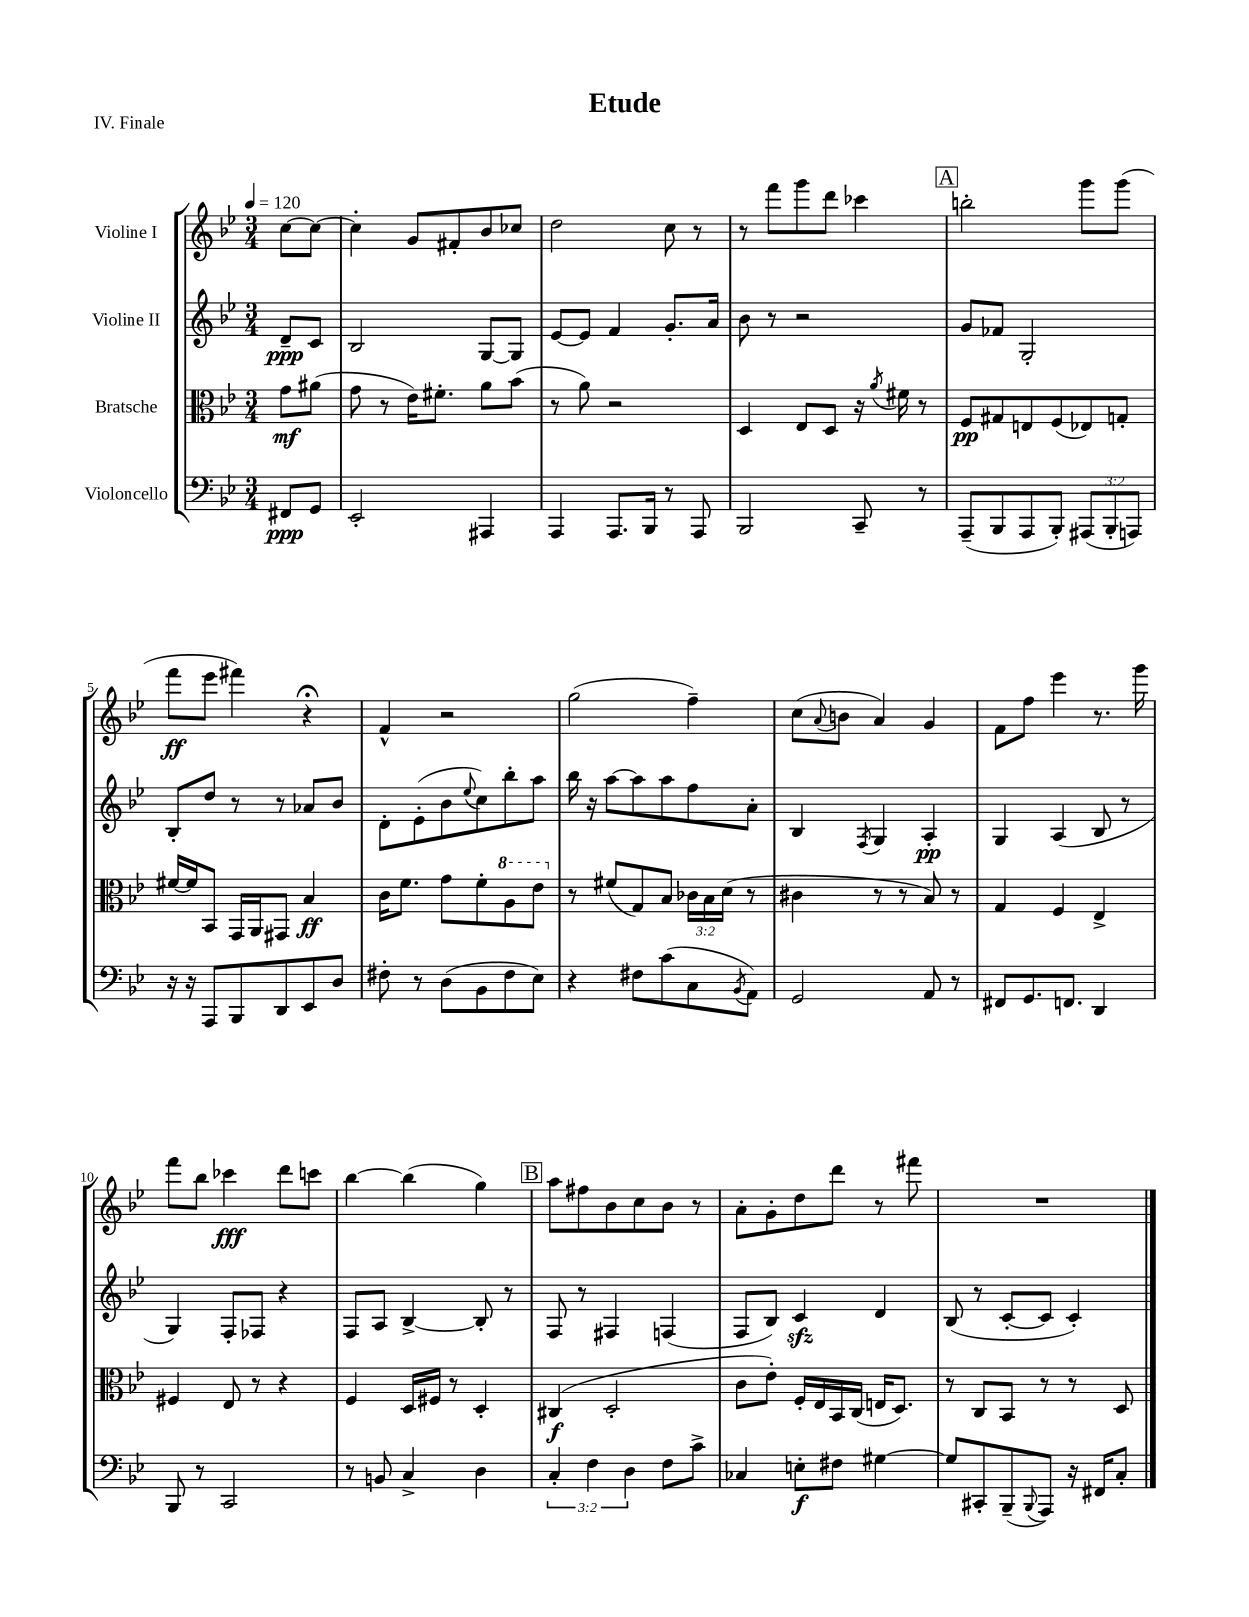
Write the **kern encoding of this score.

**kern	**dynam	**kern	**dynam	**kern	**dynam	**kern	**dynam
*part4	*part4	*part3	*part3	*part2	*part2	*part1	*part1
*staff4	*staff4	*staff3	*staff3	*staff2	*staff2	*staff1	*staff1
*I"Violoncello	*	*I"Bratsche	*	*I"Violine II	*	*I"Violine I	*
*clefF4	*	*clefC3	*	*clefG2	*	*clefG2	*
*k[b-e-]	*	*k[b-e-]	*	*k[b-e-]	*	*k[b-e-]	*
*M3/4	*	*M3/4	*	*M3/4	*	*M3/4	*
*MM120	*	*MM120	*	*MM120	*	*MM120	*
=	=	=	=	=	=	=	=
8FF#X/L	ppp	8g\L	mf	8d~/L	ppp	[8cc\L	.
8GG/J	.	(8a#X\J	.	8c/J	.	8cc\J_	.
=1	=1	=1	=1	=1	=1	=1	=1
2EE-'/	.	8g\	.	2B-/	.	4cc'\]	.
.	.	8r	.	.	.	.	.
.	.	16e-\KL)	.	.	.	8g/L	.
.	.	8.f#X'\J	.	.	.	.	.
.	.	.	.	.	.	8f#X'/	.
4AAA#X/	.	8a\L	.	[8G/L	.	8b-/	.
.	.	(8b-\J	.	8G/J]	.	8cc-X/J	.
=2	=2	=2	=2	=2	=2	=2	=2
4AAA/	.	8r	.	[8e-/L	.	2dd\	.
.	.	8a\)	.	8e-/J]	.	.	.
8.AAA/L	.	2r	.	4f/	.	.	.
16BBB-/Jk	.	.	.	.	.	.	.
8r	.	.	.	8.g'/L	.	8cc\	.
8AAA/	.	.	.	.	.	8r	.
.	.	.	.	16a/Jk	.	.	.
=3	=3	=3	=3	=3	=3	=3	=3
2BBB-/	.	4D/	.	8b-\	.	8r	.
.	.	.	.	8r	.	8fff\L	.
.	.	8E-/L	.	2r	.	8ggg\	.
.	.	8D/J	.	.	.	8ddd\J	.
8CC~/	.	16r	.	.	.	4ccc-X\	.
.	.	8qa/	.	.	.	.	.
.	.	16f#X\	.	.	.	.	.
8r	.	8r	.	.	.	.	.
!!LO:REH:place=s1:t=A
=4	=4	=4	=4	=4	=4	=4	=4
(8AAA~/L	.	8F/L	pp	8g/L	.	2bbn'\	.
8BBB-/	.	8G#X/	.	8f-X/J	.	.	.
8AAA/	.	8En/	.	2G'/	.	.	.
8BBB-'/J)	.	(8F/	.	.	.	.	.
(12AAA#X/L	.	8E-X/)	.	.	.	8ggg\L	.
12BBB-'/	.	.	.	.	.	.	.
.	.	8Gn'/J	.	.	.	(8ggg\J	.
12AAAn/J)	.	.	.	.	.	.	.
!!LO:LB:g=z
=5	=5	=5	=5	=5	=5	=5	=5
16r	.	[16f#X/LL	.	8B-'/L	.	8fff\L	ff
16r	.	16f#/J]	.	.	.	.	.
8AAA/L	.	8BB-/J	.	8dd/J	.	8eee-\J	.
8BBB-/	.	16GG/LL	.	8r	.	4fff#X\)	.
.	.	16AA/J	.	.	.	.	.
8DD/	.	8GG#X/J	.	8r	.	.	.
8EE-/	.	4B-/	ff	8a-X/L	.	4r;<	.
8D/J	.	.	.	8b-/J	.	.	.
=6	=6	=6	=6	=6	=6	=6	=6
8F#X'\	.	16c\KL	.	8d'\L	.	4f^^/	.
.	.	8.f\J	.	.	.	.	.
8r	.	.	.	(8e-'\	.	.	.
(8D\L	.	8g\L	.	8b-\	.	2r	.
.	.	.	.	8qqee-/	.	.	.
8BB-\	.	8f'\	.	8cc\)	.	.	.
*	*	*8va	*	*	*	*	*
8F#\	.	8a\	.	8bb-'\	.	.	.
8E-\J)	.	8ee-\J	.	8aa\J	.	.	.
=7	=7	=7	=7	=7	=7	=7	=7
*	*	*X8va	*	*	*	*	*
4r	.	8r	.	16bb-\	.	(2gg\	.
.	.	.	.	16r	.	.	.
.	.	(8f#X/L	.	[8aa\L	.	.	.
8F#X\L	.	8G/)	.	8aa\]	.	.	.
(8c\	.	8B-/J	.	8aa\	.	.	.
8C\	.	24c-X\LL	.	8ff\	.	4ff~\)	.
.	.	24B-\	.	.	.	.	.
.	.	(24d\JJ	.	.	.	.	.
8qBB-/	.	.	.	.	.	.	.
8AA\J)	.	8r	.	8a'\J	.	.	.
=8	=8	=8	=8	=8	=8	=8	=8
2GG/	.	4c#X\	.	4B-/	.	(8cc\L	.
.	.	.	.	.	.	8qqa/	.
.	.	.	.	.	.	8bn\J	.
.	.	.	.	8qF/	.	.	.
.	.	8r	.	4G/	.	4a/)	.
.	.	8r	.	.	.	.	.
8AA/	.	8B-/)	.	4A'/	pp	4g/	.
8r	.	8r	.	.	.	.	.
=9	=9	=9	=9	=9	=9	=9	=9
8FF#X/L	.	4G/	.	4G/	.	8f\L	.
8.GG/	.	.	.	.	.	8ff\J	.
.	.	4F/	.	(4A/	.	4eee-\	.
8.FFn/J	.	.	.	.	.	.	.
4DD/	.	4E-^/	.	8B-/	.	8.r	.
.	.	.	.	8r	.	.	.
.	.	.	.	.	.	16ggg\	.
!!LO:LB:g=z
=10	=10	=10	=10	=10	=10	=10	=10
8BBB-/	.	4F#X/	.	4G/)	.	8fff\L	.
8r	.	.	.	.	.	8bb-\J	.
2CC/	.	8E-/	.	8F'/L	.	4ccc-X\	fff
.	.	8r	.	8F-X/J	.	.	.
.	.	4r	.	4r	.	8ddd\L	.
.	.	.	.	.	.	8cccn\J	.
=11	=11	=11	=11	=11	=11	=11	=11
8r	.	4F/	.	8F/L	.	[4bb-\	.
8BBn/	.	.	.	8A/J	.	.	.
4C^/	.	16D/LL	.	[4B-^/	.	(4bb-\]	.
.	.	16F#X/JJ	.	.	.	.	.
.	.	8r	.	.	.	.	.
4D\	.	4D'/	.	8B-'/]	.	4gg\)	.
.	.	.	.	8r	.	.	.
!!LO:REH:place=s1:t=B
=12	=12	=12	=12	=12	=12	=12	=12
6C'/	.	(4C#X/	f	8F/	.	8aa\L	.
.	.	.	.	8r	.	8ff#X\	.
6F\	.	.	.	.	.	.	.
.	.	2D'/	.	4F#X/	.	8b-\	.
6D\	.	.	.	.	.	.	.
.	.	.	.	.	.	8cc\	.
8F\L	.	.	.	(4Fn/	.	8b-\J	.
8c^\J	.	.	.	.	.	8r	.
=13	=13	=13	=13	=13	=13	=13	=13
4C-X/	.	8c\L	.	8F/L	.	8a'\L	.
.	.	8e-'\J)	.	8B-/J)	.	8g'\	.
8En'\L	f	16F'/LL	.	4czz/	.	8dd\	.
.	.	16E-/	.	.	.	.	.
8F#X\J	.	16BB-/	.	.	.	8ddd\J	.
.	.	(16C/JJ	.	.	.	.	.
[4G#X\	.	16En/KL	.	4d/	.	8r	.
.	.	8.D/J)	.	.	.	.	.
.	.	.	.	.	.	8fff#X\	.
=14	=14	=14	=14	=14	=14	=14	=14
8G#/L]	.	8r	.	(8B-/	.	2.r	.
8CC#X'/	.	8C/L	.	8r	.	.	.
(8BBB-~/	.	8BB-/J	.	[8c'/L	.	.	.
8qqBBB-/	.	.	.	.	.	.	.
8AAA/J)	.	8r	.	8c/J]	.	.	.
16r	.	8r	.	4c'/)	.	.	.
16FF#X/KL	.	.	.	.	.	.	.
8C'/J	.	8D/	.	.	.	.	.
==	==	==	==	==	==	==	==
*-	*-	*-	*-	*-	*-	*-	*-
